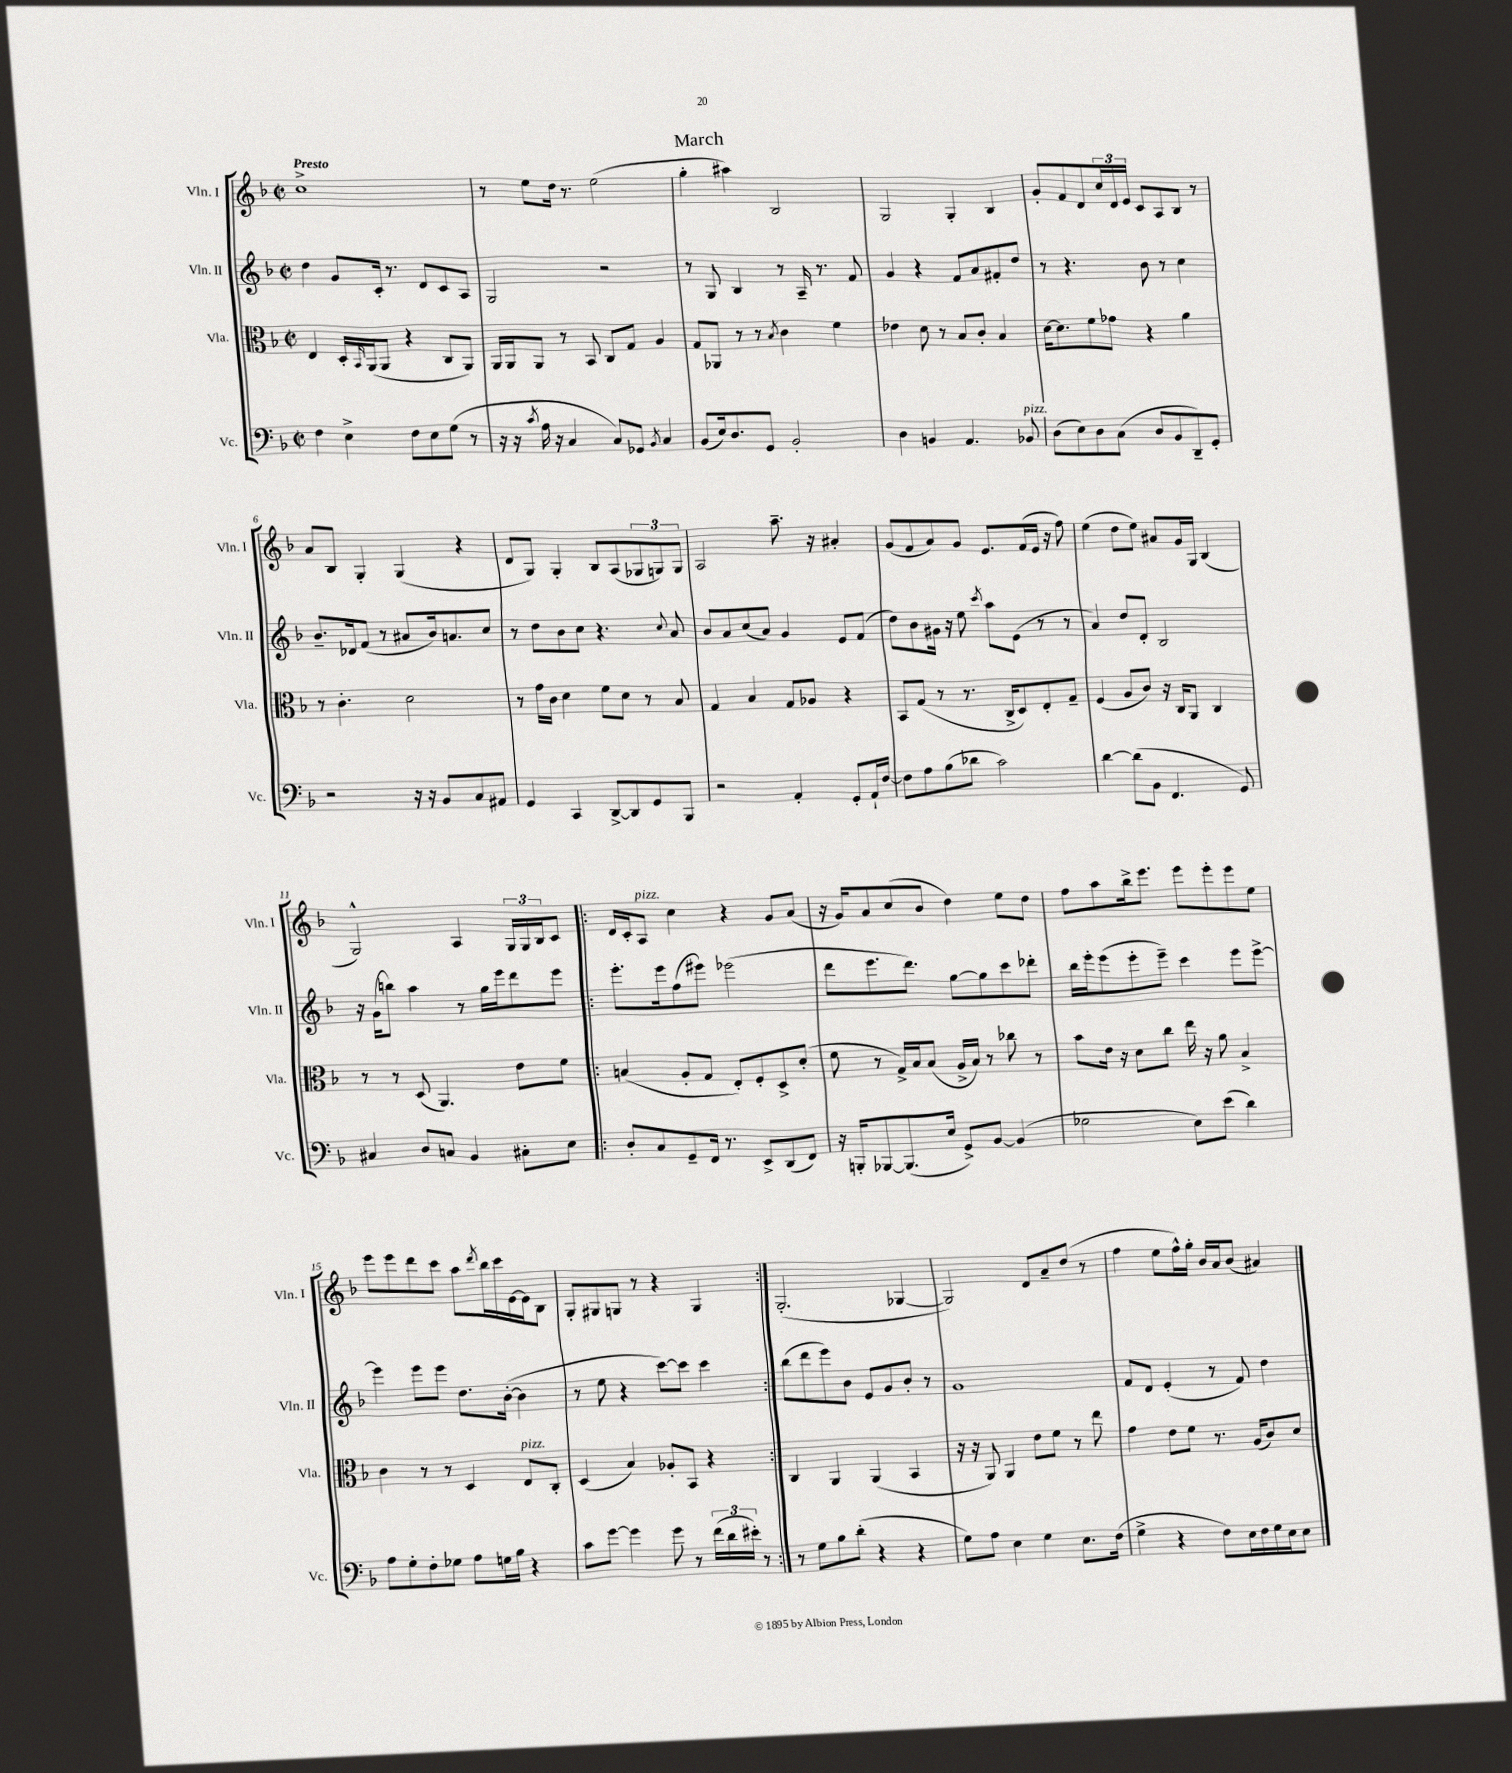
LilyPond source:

\header { title = "March" }
<<
\new StaffGroup <<
\new Staff = "s0" \with { instrumentName = "Vln. I" shortInstrumentName = "Vln. I" } {
    \clef treble \key f \major \defaultTimeSignature \time 2/2 \tempo "Presto"
    c''1-> |
    r8 e''8 d''16 r8. e''2( |
    g''4-. ais''4) bes2 |
    g2 g4-. bes4 |
    g'8-. f'8 d'8 \tuplet 3/2 { c''16 d'16 e'16 } c'8 a8 bes8 r8 |
    a'8 bes8 g4-. g4( r4 |
    d'8 g8) g4-. bes8 a8( \tuplet 3/2 { ges8 g8) g8 } |
    a2 a''8.-- r16 ais'4-. |
    g'8( f'8 a'8) g'8 e'8. f'16( e'16 r16 f''8) |
    e''4( d''8 e''8) ais'8 g'16 g16 bes4( |
    g2-^) a4 \tuplet 3/2 { g16 g16 bes16 } c'8 |
    \repeat volta 2 { d'16 c'16-. a8^\markup { \italic "pizz." } c''4 r4 g'8 a'8( |
    r16 g'16) a'8 c''8( bes'8 d''4) e''8 d''8 |
    f''8 a''8 bes''16-> e'''8. e'''8 e'''8-. e'''8 e''8 |
    e'''8 e'''8 d'''8 c'''8 a''8 \acciaccatura { d'''8 } bes''16 c'''16 e'16~ e'16 bes8 |
    g8-. gis8 g8 r8 r4 g4 | }
    g2.-.( ges4~ |
    ges2) d'8 a'8-- d''8( r8 |
    f''4 e''8 f''16-^) g''16-. bes'16 a'16 bes'8( ais'4) \bar "|." |
}
\new Staff = "s1" \with { instrumentName = "Vln. II" shortInstrumentName = "Vln. II" } {
    \clef treble \key f \major \defaultTimeSignature \time 2/2
    d''4 g'8 c'16-. r8. d'8 c'8 a8 |
    g2 r2 |
    r8 g8 bes4 r8 a16-- r8. f'8 |
    g'4 r4 f'8 a'8 fis'8-. d''8 |
    r8 r4. bes'8 r8 c''4 |
    bes'8.-- des'16 f'8( r8 ais'8 bes'16) a'8. c''8 |
    r8 d''8 bes'8 c''8 r4. \appoggiatura { c''8 } a'8 |
    bes'8 a'8 c''8( a'8) g'4 e'8 f'8( |
    d''8) bes'8 gis'16 r16 e''8 \acciaccatura { c'''8 } a''8 e'8( r8 r8 |
    a'4) d''8 d'8-. bes2 |
    r16 g'16( b''8) a''4 r8 g''16 e'''16 d'''8 e'''8 |
    \repeat volta 2 { e'''8.-. e'''16 f''8( eis'''8) ees'''2( |
    d'''8 e'''8. d'''8.) g''8~ g''8 c'''8 des'''8-. |
    bes''16 e'''16-. e'''8( e'''8-. e'''8--) c'''4 e'''8 e'''8~-> |
    e'''4 e'''8 e'''8 d''8. bes'16~-.( bes'4 |
    r8 e''8 r4 c'''8~) c'''8 c'''4 | }
    bes''8( d'''8 e'''8) bes'8 e'8 g'8 bes'8-. r8 |
    g'1 |
    f'8 d'8 e'4-.( r8 f'8) d''4 \bar "|." |
}
\new Staff = "s2" \with { instrumentName = "Vla." shortInstrumentName = "Vla." } {
    \clef alto \key f \major \defaultTimeSignature \time 2/2
    e4 d16-. \grace { bes,16 } a,16( a,8 r4 c8 a,8) |
    a,16 a,16 a,8 r8 bes,8 c8 g8 a4 |
    g8 aes,8 r8 r8 \acciaccatura { bes8 } c'4 f'4 |
    ees'4 d'8 r8 bes8 c'8-. bes4 |
    d'16~ d'8. f'8 ges'8 r4 a'4 |
    r8 c'4.-. d'2 |
    r8 g'16 c'16 d'4 f'8 d'8 r8 bes8 |
    g4 bes4 g8 aes8 r4 |
    bes,8 g8( r8 r8. c16-> d8) e8-. g8-- |
    f4( a8 c'8) r16 c16 a,8 c4 |
    r8 r8 d8( a,4.) e'8 f'8 |
    \repeat volta 2 { b4( a8-. g8 e8-.) f8-. d8-> d'8-.( |
    f'8 r8 g16->) bes16 bes8( a16-> bes16) r8 ces''8 r8 |
    bes'8 e'16 r16 d'8 c''8 e''16 r16 a'8 bes4-> |
    c'4 r8 r8 d4 e8^\markup { \italic "pizz." } c8-. |
    d4( bes4) aes8-. bes,8 r4 | }
    c4 a,4 a,4( bes,4 |
    r16 r16 a,8) a,4 e'8 f'8 r8 e''8 |
    g'4 e'8 f'8 r8. a16( c'8) d'8 \bar "|." |
}
\new Staff = "s3" \with { instrumentName = "Vc." shortInstrumentName = "Vc." } {
    \clef bass \key f \major \defaultTimeSignature \time 2/2
    f4 e4-> f8 e8 g8( r8 |
    r16 r16 \acciaccatura { c'8 } a16 r16 c4 c8) ges,8 \acciaccatura { bes,8 } c4 |
    bes,8( e16) d8. g,8 bes,2-. |
    d4 b,4 a,4. bes,8^\markup { \italic "pizz." } |
    d8( e8) d8 c8( d8 bes,8 d,8--) g,8-. |
    r2 r16 r16 bes,8 c8 ais,8 |
    g,4 c,4 d,8~-> d,8 g,8 bes,,8 |
    r2 a,4-. g,8-. a,16-! f16~ |
    f8 a8 bes8( des'8 c'2) |
    d'4~ d'8( bes,8 f,4. g,8) |
    cis4 d8 c8 bes,4 cis8-. e8 |
    \repeat volta 2 { d8-. c8 g,8-- f,16 r8. e,8-> d,8( f,8) |
    r16 b,,16-. bes,,8~ bes,,8.( e16 g,8->) bes,8~ bes,4( |
    ges2 e8) e'8( d'4) |
    a8 g8-. f8-. ges8 a8 g16 bes16 r4 |
    c'8 g'8~ g'4 g'8 r8 \tuplet 3/2 { f'16( d'16 eis'16-.) } r8 | }
    r8 g8 bes8 d'8-.( r4 r4 |
    g8) a8 e4 g4 e8. f16( |
    g4-> r4 f8) e16 f16 g16 e16 e8 \bar "|." |
}
>>
>>
